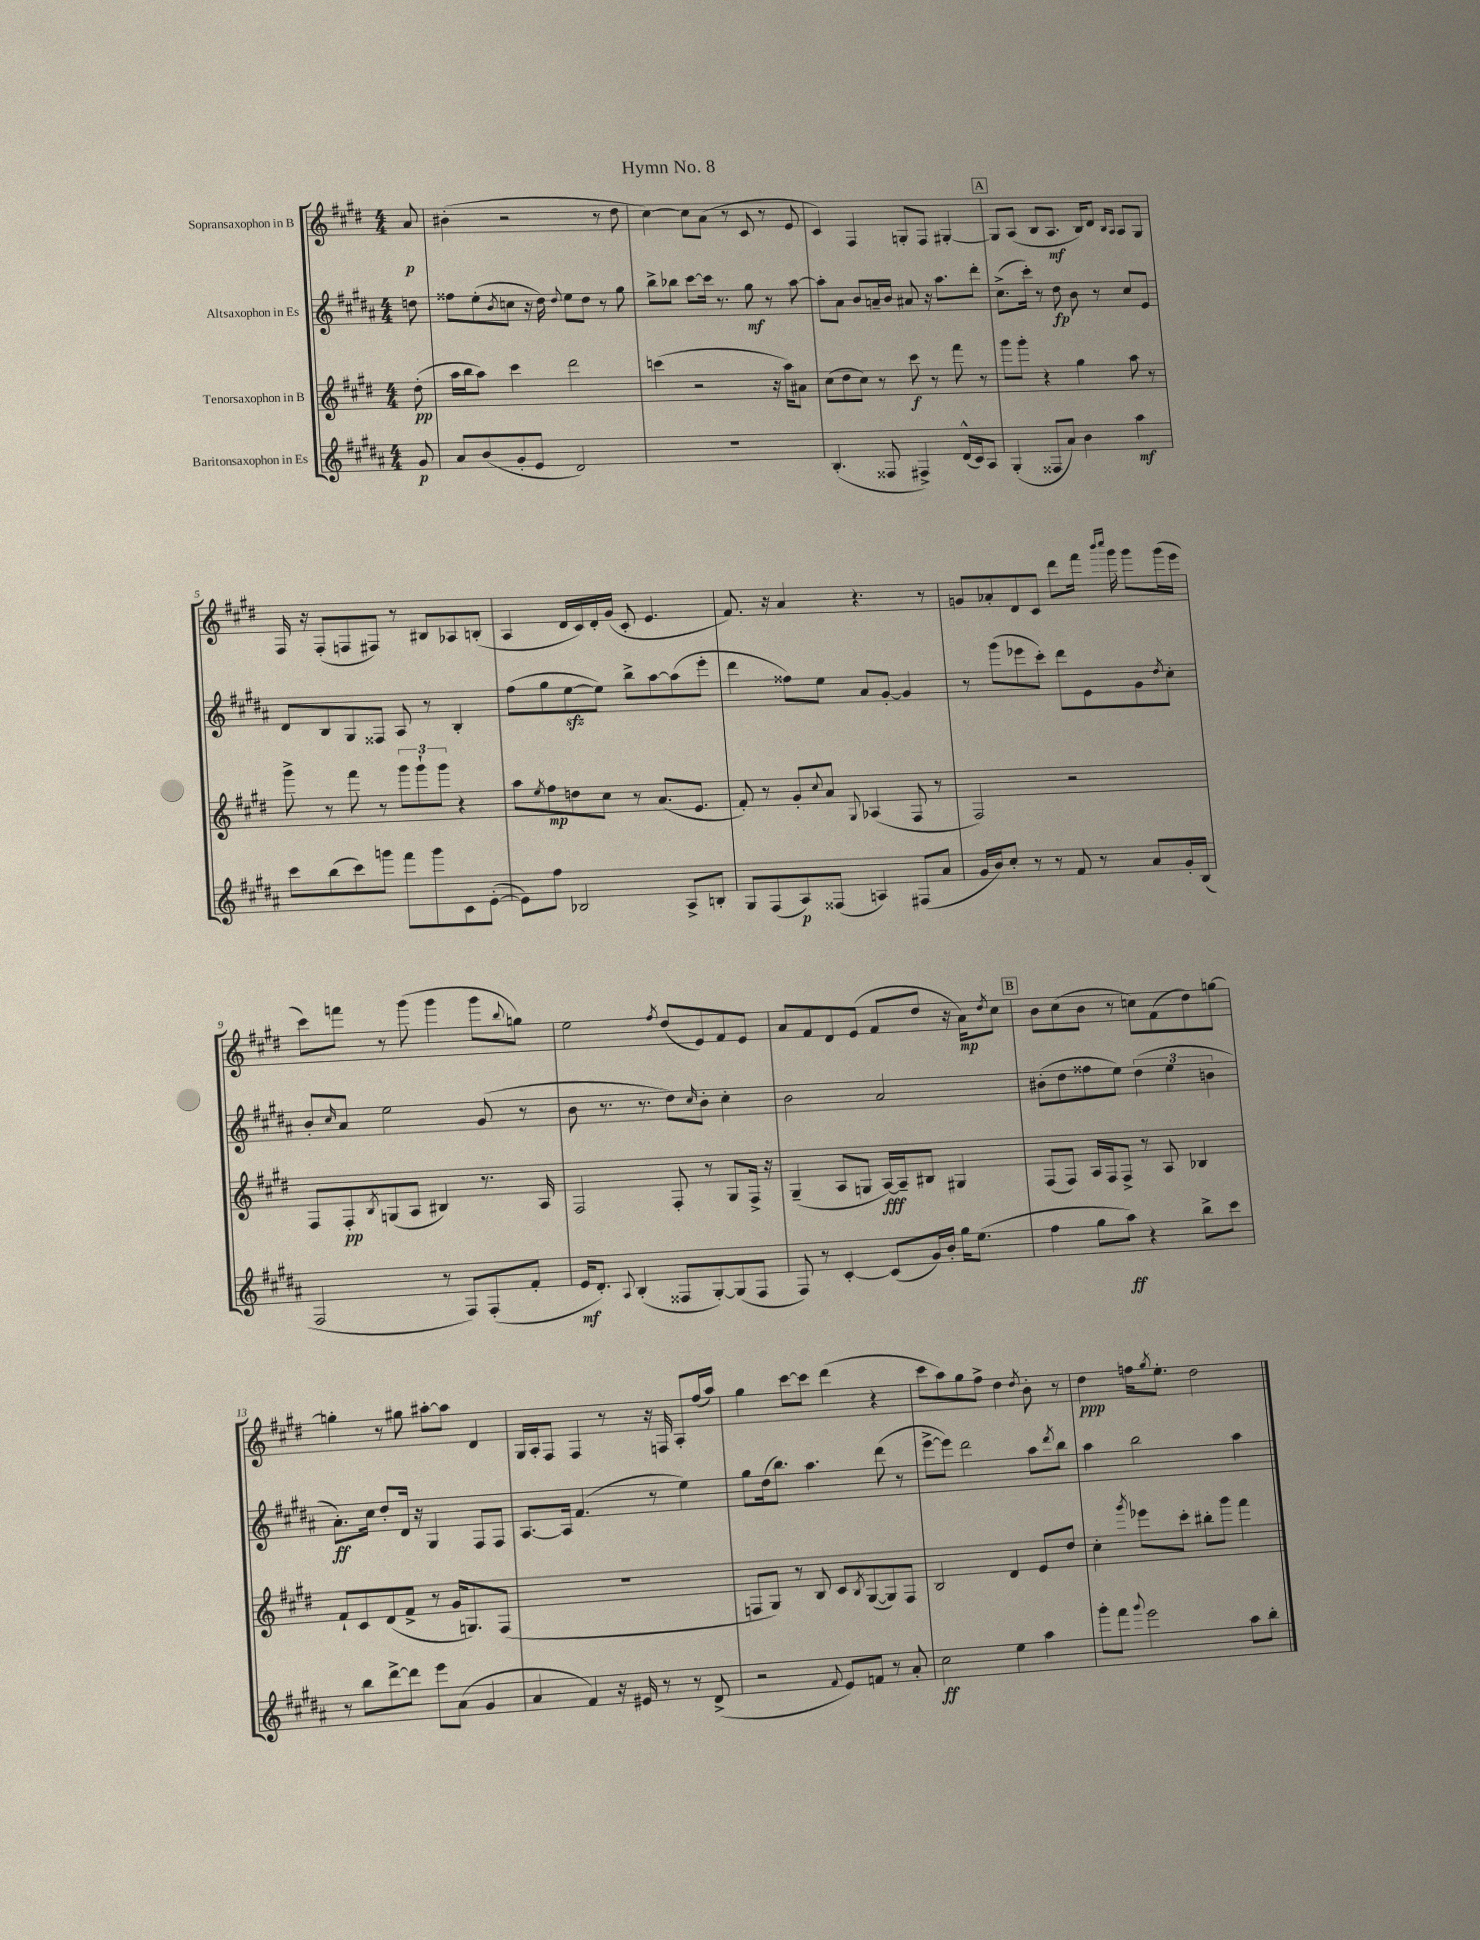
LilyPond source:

\header { title = "Hymn No. 8" }
<<
\new StaffGroup <<
\new Staff = "s0" \with { instrumentName = "Sopransaxophon in B" } {
    \clef treble \key e \major \numericTimeSignature \time 4/4 \partial 8
    a'8\p |
    bis'4-.( r2 r8 dis''8 |
    cis''4~) cis''8 a'8( r8 cis'8 r8 e'8 |
    cis'4) fis4 g8-. fis8 gis4~-. |
    \mark \markup { \box "A" } gis8 a8( b8 a8.\mf b16) dis'8 \grace { b16 a16 } a8 gis8 |
    fis16 r16 fis8-.( f8 fis8) r8 bis8 aes8 b8-.( |
    a4 dis'16 cis'16) dis'16-. gis'16( cis'8-. e'4. |
    fis'8.) r16 a'4 r4. r8 |
    g'8 aes'8-. dis'8 cis'8 dis'''8 fis'''16 \grace { b'''16 cis''''16 } gis'''16 gis'''8 gis'''16( e'''16 |
    cis'''8) f'''8 r8 gis'''8( gis'''4 gis'''8 \appoggiatura { b''8 } g''8) |
    e''2 \acciaccatura { fis''8 } dis''8( e'8) fis'8 e'8 |
    a'8 fis'8 dis'8 e'8( fis'8 dis''8 r16 a'16\mp) \acciaccatura { dis''8 } cis''8 |
    \mark \markup { \box "B" } b'8 cis''8( b'8 r8 c''8) fis'8( dis''8) g''8~ |
    g''4-. r8 gis''8 ais''8~-. ais''8 dis'4 |
    gis16 a16-. fis8 fis4 r8 r16 f16 a8-. fis''16( a''16) |
    gis''4 cis'''8~ cis'''8 dis'''4( r4 |
    cis'''8 a''8) gis''8 fis''8-> dis''4 \acciaccatura { dis''8 } b'8-. r8 |
    dis''4\ppp f''16 \acciaccatura { gis''8 } e''8.-. dis''2 \bar "|." |
}
\new Staff = "s1" \with { instrumentName = "Altsaxophon in Es" } {
    \clef treble \key b \major \numericTimeSignature \time 4/4 \partial 8
    d''8 |
    fisis''8 e''8-.( \acciaccatura { b'8 } c''8 r16 dis''16) \appoggiatura { dis''8 } e''8 dis''8 r8 gis''8 |
    b''8-> bes''8 cis'''8~ cis'''16 r8. gis''8\mf r8 ais''8~ |
    ais''8-. ais'8 b'8 a'16-- b'16 ais'8 r16 ais''8. dis'''8-. |
    \mark \markup { \box "A" } cis''8.->( cis'''16-.) r8 dis''8\fp b'8 r8 cis''8 e'8 |
    dis'8 b8 gis8 fisis8 ais8 r8 b4-. |
    fis''8( gis''8 e''8~\sfz e''8) b''8-> ais''8~ ais''8( e'''8-. |
    dis'''4 fisis''8) e''8 ais'8 gis'8~-. gis'4 |
    r8 gis'''8( ees'''8 cis'''8-.) dis'''8 e'8 gis'8 \acciaccatura { dis''8 } cis''8-. |
    b'8-. \grace { cis''16 } ais'8 e''2 gis'8( r8 |
    b'8 r8. r8. dis''8) \grace { cis''16 } b'8-. cis''4-. |
    b'2 ais'2 |
    \mark \markup { \box "B" } bis'8-.( dis''8 fisis''8 e''8) \tuplet 3/2 { dis''4( e''4 b'4 } |
    ais'8.-.\ff) cis''16 dis''8-. dis'16 r16 gis4 fis8 fis8 |
    ais8.~ ais16 fis'4.( r8 e''4) |
    gis''8 dis''16( b''8.) ais''4. dis'''8( r8 |
    e'''8~-> e'''8) dis'''2 ais''8 \acciaccatura { dis'''8 } b''8 |
    ais''4 b''2 ais''4 \bar "|." |
}
\new Staff = "s2" \with { instrumentName = "Tenorsaxophon in B" } {
    \clef treble \key e \major \numericTimeSignature \time 4/4 \partial 8
    dis''8-.\pp( |
    a''16 b''16 a''8) cis'''4 dis'''2 |
    c'''4( r2 r16 a''16) ais'8 |
    cis''8( dis''8 cis''8) r8 cis'''8\f r8 fis'''8 r8 |
    \mark \markup { \box "A" } gis'''8 gis'''8-. r4 gis''4 a''8 r8 |
    gis'''8-> r8 fis'''8 r8 \tuplet 3/2 { gis'''8 gis'''8-! gis'''8 } r4 |
    a''8 \acciaccatura { e''8 } fis''8\mp d''8 cis''8 r8 a'8.( e'8. |
    fis'8-.) r8 gis'8-. \appoggiatura { cis''8 } a'8 \appoggiatura { gis8 } aes4( fis8 r8 |
    fis2) r2 |
    fis8 fis8-.\pp \acciaccatura { b8 } g8( a8 bis4) r8. a16 |
    fis2 fis8-. r8 gis8 fis16-> r16 |
    gis4--( a8 g8 a16~\fff) a16-- bis8 gis4 |
    \mark \markup { \box "B" } fis8( fis8) a16 fis16 fis8-> r8 a8 bes4 |
    fis'8-! cis'8 dis'8( fis'8-> r8 gis'16 g8.) fis8( |
    R1 |
    f8 gis8) r8 b8 cis'8 \acciaccatura { b8 } gis8~( gis8) f8 |
    b2 dis'4 e'8 dis''8 |
    cis''4-. \acciaccatura { gis'''8 } ees'''8 cis'''8-. bis''8-. gis'''8 fis'''4 \bar "|." |
}
\new Staff = "s3" \with { instrumentName = "Baritonsaxophon in Es" } {
    \clef treble \key b \major \numericTimeSignature \time 4/4 \partial 8
    gis'8\p |
    ais'8 b'8( gis'8-. e'8 dis'2) |
    R1 |
    b4.-.( fisis8 fis4->) dis'16-^( cis'16) ais8 |
    \mark \markup { \box "A" } gis4-.( fisis8 ais'8) b'4 ais''4\mf |
    cis'''8 b''8( cis'''8) g'''8 fis'''8 g'''8 cis'8 e'8~-.( |
    e'8) fis''8 bes2 ais8-> b8-. |
    gis8 fis8( ais8\p) fisis8( a4) fis8( ais'8 |
    gis'16 b'16) cis''8-. r8 r8 fis'8 r8 ais'8 gis'16-. b16( |
    fis2 r8 fis8) fis8-.( fis'8-. |
    e'16\mf dis'8.-.) \appoggiatura { ais8 } b4-.( fisis8 gis8~-.) gis8( fisis8 |
    fis8) r8 cis'4~-. cis'8( gis'16) b'16-. gis''16 e''8.( |
    \mark \markup { \box "B" } fis''4 gis''8 ais''8\ff) r4 b''8-> cis'''8 |
    r8 b''8 dis'''8~-> dis'''8 e'''8 ais'8( gis'4 |
    ais'4 fis'4) r16 eis'16 r8 r8 dis'8->( |
    r2 \appoggiatura { fis'8 } e'8) f'8 r8 ais'8-. |
    cis''2\ff e''4 ais''4 |
    gis'''8-. fis'''8 \appoggiatura { gis'''8 } e'''2 ais''8 b''8-. \bar "|." |
}
>>
>>
